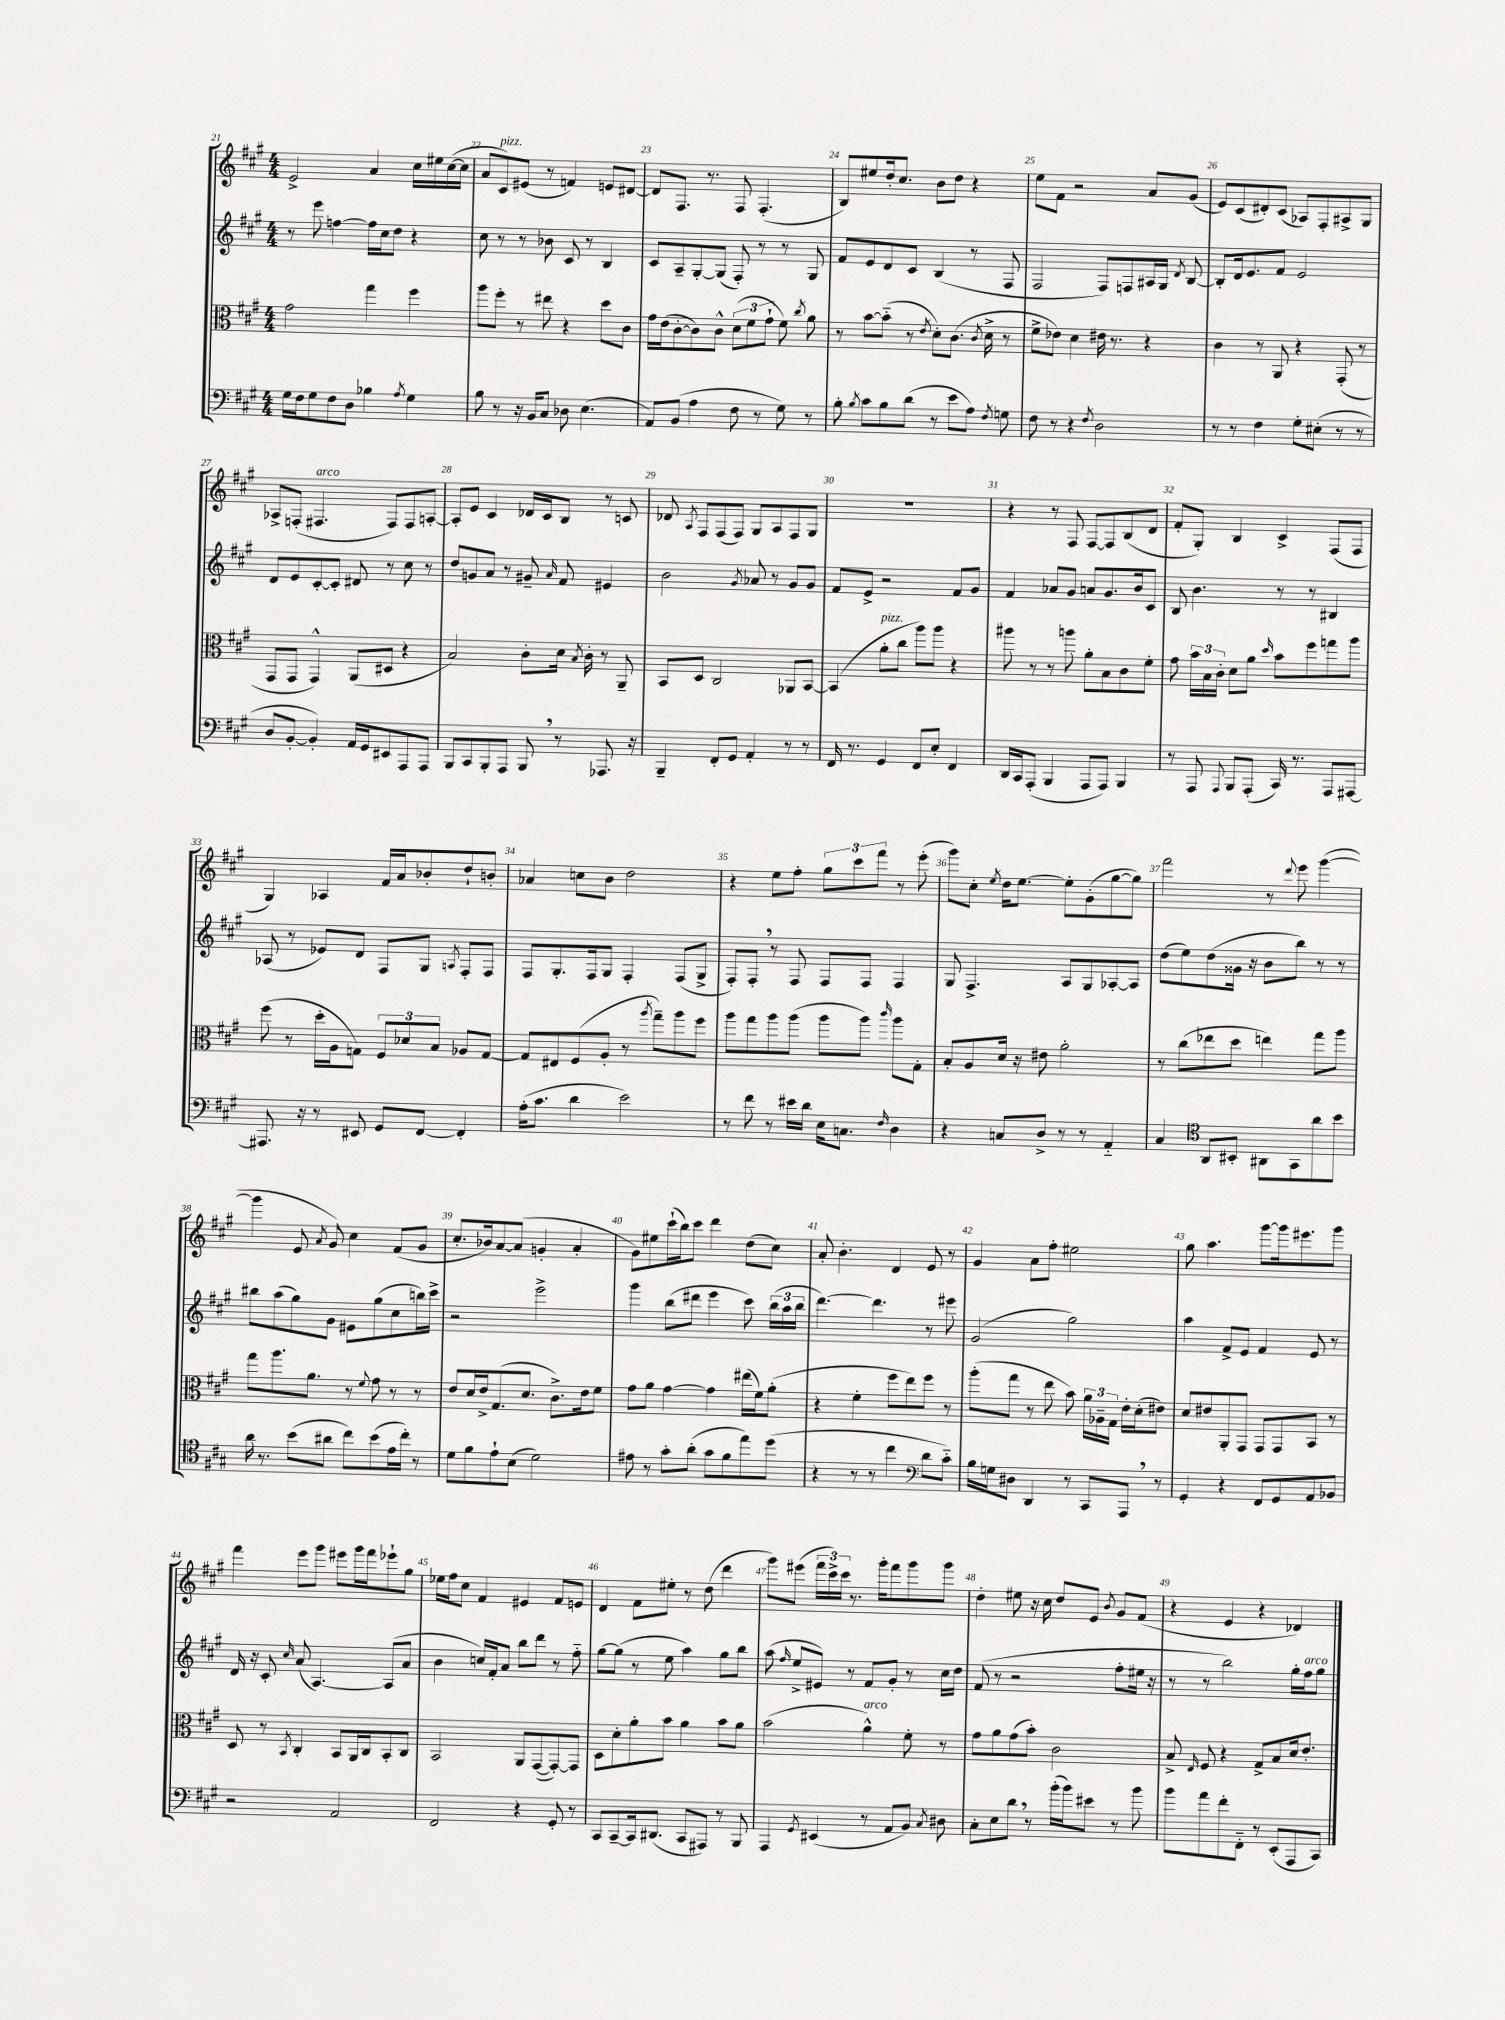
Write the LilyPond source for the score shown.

<<
\new StaffGroup <<
\new Staff = "s0" {
    \clef treble \key a \major \numericTimeSignature \time 4/4
    \autoBeamOff e'2-> a'4 cis''16[ eis''16 cis''16~( cis''16] |
    a'8[ cis'8^\markup { \italic "pizz." }) eis'8]( r8 f'4) e'8[ dis'8]~ |
    dis'8[ fis8.] r8. fis8 fis4.-.( |
    b8[) eis''8 d''16-. cis''8.] b'8[ d''8] r4 |
    e''8[ fis'8] r2 a'8[ gis'8]( |
    e'8[) cis'8( dis'8-.) cis'8]( aes8[) fis8-. ais8-> gis8] |
    aes8[-> f8]-.( fis4.^\markup { \italic "arco" } fis8[) fis8 a8]~-. |
    a8[-. e'8] cis'4 des'16[ cis'16 b8] r8 c'8 |
    des'8 \acciaccatura { a8 } fis8[ fis8( fis8]) gis8[ a8 fis8 gis8] |
    R1 |
    r4 r8 fis8 fis8[~ fis8 b8( d'8] |
    fis'8[-. gis8]-.) b4 cis'4-> fis8[( fis8] |
    gis4) aes4 fis'16[ a'16 bes'8-. d''8-! b'8]-. |
    aes'4 c''8[ b'8] d''2 |
    r4 e''8[ fis''8]-. \tuplet 3/2 { gis''8[ cis'''8 fis'''8] } r8 e'''8-.( |
    gis'''8[) cis''8]-. \acciaccatura { e''8 } d''16[ e''8.]~ e''8[-. gis'8-.( gis''8~ gis''8]) |
    fis'''2 r8 \appoggiatura { d'''8 } e'''8 gis'''4~( |
    gis'''4 e'8 \acciaccatura { a'8 } gis'8) cis''4 fis'8[( gis'8] |
    cis''8.[-. bes'16) a'8~ a'8]( g'4-. a'4-. |
    gis'8[) eis''8 cis'''16-!( b''16) cis'''8] d'''4 d''8[( cis''8]) |
    a'8-. b'4.-. d'4 e'8 r8 |
    gis'4 a'8[ fis''8]-. eis''2 |
    gis''8 a''4. gis'''8[~ gis'''16 eis'''8. gis'''8] |
    fis'''4 e'''8[ gis'''8] eis'''8[ gis'''16 fis'''16 ees'''8-! gis''8] |
    ees''16[ fis''16 cis''8] fis'4 eis'4 fis'8[ e'8] |
    d'4 fis'8[ eis''8]-. r8 d''8( d'''4 |
    gis'''8[) eis'''8]( \tuplet 3/2 { fis'''16[ cis'''16->) cis'''16] } r8. gis'''16[-. fis'''8 gis'''8 gis'''8] |
    d''4-. eis''8 r16 cis''16 d''8[ e'8] \acciaccatura { b'8 } gis'8[ fis'8]( |
    r4 e'4 r4 des'4) \bar "|." |
}
\new Staff = "s1" {
    \clef treble \key a \major \numericTimeSignature \time 4/4
    \autoBeamOff r8 e'''8 f''4~ f''16[ cis''16 d''8] r4 |
    cis''8 r8 r8 bes'8 cis'8 r8 b4 |
    cis'8[ a8-- gis8~-. gis8]( fis8-.) r8 r8 gis8 |
    fis'8[ e'8 d'8 cis'8] b4( r8 fis8 |
    fis2 fis8[) f8 ais16 gis16] \acciaccatura { d'8 } b8~ |
    b8[-. d'16 e'8. fis'8] e'2 |
    d'8[ e'8 cis'8~-. cis'8]-. dis'8 r8 cis''8 r8 |
    d''8[ g'8 a'8] r8 gis'8-- \grace { a'16 } fis'8 eis'4 |
    b'2 \acciaccatura { gis'8 } aes'8 r8 gis'8[ gis'8] |
    fis'8[ e'8]-> r2 fis'8[ gis'8] |
    fis'4 aes'8[ gis'8] a'8[ gis'8. b'16 cis'8] |
    b8 b'4. r8 r8 bis4 |
    aes8( r8 ees'8[) d'8] fis8[ gis8] \acciaccatura { a8 } fis8[-. fis8] |
    fis8[ gis8.-. fis16 gis8] fis4-. fis8[( gis8]-> |
    fis8[-.) fis8]-. \breathe r8 fis8 fis8[ fis8] fis4 |
    gis8 fis4.-> a8[ gis8 aes8~-. aes8] |
    d''8[( e''8) d''8( gisis'16] r16 b'8[ b''8]) r8 r8 |
    bis''8[ a''8( gis''8) gis'8] eis'8[ gis''8( cis''8 b''16) cis'''16]-> |
    r2 e'''2-> |
    gis'''4 b''8[( dis'''8] e'''4 cis'''8) \tuplet 3/2 { b''16[( a''16 b''16] } |
    d'''4.~) d'''4. r8 eis'''8 |
    gis'2( gis''2) |
    a''4 fis'8[-> e'8] fis'4 e'8 r8 |
    d'16 r16 cis'8-. \grace { cis''16 } a'8( a4.~) a8[( a'8] |
    b'4 c''16[) fis'16-. a'8] b''8[ d'''8] r8 fis''8-_ |
    gis''8[~ gis''8]( r8 e''8 a''4) gis''8[ b''8] |
    a''8( \grace { fis''16 } e''8[-> eis'8]) r8 fis'8[ gis'8]-. r8 cis''16[ d''16] |
    fis'8( r8 r2 fis''8[-. eis''16] r16 |
    r8 r8 b''2) gis''16[-. fis''16^\markup { \italic "arco" } gis''8] \bar "|." |
}
\new Staff = "s2" {
    \clef alto \key a \major \numericTimeSignature \time 4/4
    \autoBeamOff gis'2 gis''4 fis''4 |
    a''8[ fis''8]-. r8 eis''8 r4 d''8[ cis'8] |
    gis'16[ e'16( cis'8~-. cis'8) cis'8]-^ \tuplet 3/2 { d'8[( fis'8 gis'8]-! } fis'8) \acciaccatura { cis''8 } a'8 |
    r8 b'8[~ b'8]-_( r8 \acciaccatura { e'8 } d'8[-.) cis'8.]( \acciaccatura { cis'8 } d'16-> r8 |
    fis'8[-> ees'8]) d'4 eis'16 r8. r4 |
    cis'4 r8 a,8 r4 gis,8-.( r8 |
    gis,8[ gis,8] gis,4-^) a,8[( dis8] r4 |
    b2) cis'8[-. d'16] \acciaccatura { b8 } cis'16-. r8 a,8-- |
    b,8[ d8] cis2 aes,8[ b,8]~ |
    b,4( a'8[-.^\markup { \italic "pizz." } cis''8] a''8[) a''8] r4 |
    ais''8 r8 r8 a''8 a'8[-. b8 cis'8 fis'8]-. |
    gis'8 \tuplet 3/2 { b'16[ b16 cis'16]-. } d'8[ a'8] \grace { d''16 } b'8[ fis''8 g''8 a''8] |
    fis''8( r8 d''16[-. a16 g8]) \tuplet 3/2 { fis8[ des'8 b8] } aes8[ g8]~ |
    g8[ eis8 fis8( a8]-. r8 \acciaccatura { a''8 } gis''8[--) a''8 fis''8] |
    a''8[ gis''8 a''8 a''8]( a''8[ a''8]) \grace { cis'''16 } a''8[ gis8]-. |
    b8[-. a8 d'16] r16 eis'8 a'2-. |
    r8 cis''8[( ees''8 d''8] e''4) gis''8[ a''8] |
    gis''8[ a''8. a'8.] r8 \appoggiatura { fis'8 } gis'8 r8 r8 |
    e'8[ d'16 e'16-> gis8.( d'8.] cis'8.[->) e'16 fis'8] |
    gis'8[ a'8] gis'4~ gis'4 eis''16[( fis'16) a'8]-.( |
    r4 fis'4-. fis''8[ e''8) fis''8] r8 |
    a''8[-.( gis''8] r8 e''8 b'8) \tuplet 3/2 { a'16[ aes16-- gis16] } e'16[-. d'16-.( eis'8]) |
    d'8[ eis'8 a,8-. gis,8] gis,8[ gis,8 b,8] r8 |
    d8 r8 \acciaccatura { b,8 } cis4-. b,8[ a,16 cis16 b,8-. cis8] |
    b,2 a,8[ gis,8~( gis,8~-.) gis,8] |
    d8[ d'8-. a'8-. b'8] a'4 b'8[ a'8] |
    b'2( a'4-^^\markup { \italic "arco" }) fis'8-. r8 |
    gis'8[ a'8 gis'8( b'8]-.) cis'2 |
    b8-> \grace { e16 } fis8 r4 gis8[-> b8 d'16 e'8.]-. \bar "|." |
}
\new Staff = "s3" {
    \clef bass \key a \major \numericTimeSignature \time 4/4
    \autoBeamOff gis16[ fis16 gis8 fis8 d8] bes4 \acciaccatura { a8 } gis4 |
    b8 r8 r16 b,16[ cis8] des8 e4.( |
    a,8[) b,8]( a4 fis8 r8 gis8) r8 |
    b8-. \acciaccatura { b8 } cis'8[ b8 d'8]( r8 e'8[ a8]) \acciaccatura { fis8 } g8 |
    fis8 r8 r4 \acciaccatura { fis8 } d2 |
    r8 r8 fis4 gis8[-. eis8]-.( r8 r8 |
    d8[ b,8]~-. b,4-.) a,16[ gis,16 eis,8 a,,8 a,,8] |
    b,,8[ cis,8 b,,8-. a,,8] b,,8 \breathe r8 aes,,8. r16 |
    b,,4-- fis,8[-. gis,8] a,4-. r8 r8 |
    fis,16 r8. gis,4 fis,8[ e8]-. fis,4 |
    d,16[ cis,16 a,,8]-.( b,,4 a,,8[ a,,8]) b,,4 |
    r8 a,,8 \appoggiatura { a,,8 } b,,8[ a,,8]-.( cis,16) r8. a,,8[ ais,,8]~ |
    ais,,8. r16 r8 eis,8 gis,8[ fis,8]~ fis,4-. |
    a16[-.( cis'8.] d'4 e'2) |
    r8 fis'8 r8 eis'16[ d'16] e16[ c8.] \grace { fis16 } d4 |
    r4 c8[ d8]-> r8 r8 a,4-_ |
    cis4 \clef tenor a,8[ bis,8]-. ais,8[ gis,8 a'8 b'8] |
    a'16 r8. b'8[( ais'8] cis''8[) b'8( e'16 cis''16]-.) r8 |
    d'8[ fis'8 e'8-! b8]( d'2) |
    eis'8 r8 gis'8[-. a'8]-.( gis'8[ fis'8 e''8) d''8]( |
    r4 r8 r8 cis''4 \clef bass d'8[ cis'8]-_) |
    b16[ g16 dis8] d,4 r8 cis,8[ a,,8] \breathe r8 |
    gis,4-. r4 fis,8[ gis,8 a,8 bes,8] |
    r2 a,2 |
    fis,2 r4 gis,8-. r8 |
    cis,8[ cis,8~-- cis,16 dis,8.]( cis,8[ ais,,8]) r8 b,,8 |
    a,,4 \acciaccatura { gis,8 } eis,4( r8 a,8[ b,8]) \acciaccatura { cis8 } dis8 |
    cis8[-. e8 d'8] \breathe r8 b'16[-.( b'16) eis'8] r8 b'8 |
    b'8[ a'8 fis'8-. fis,8]-_ r8 e,8[-.( a,,8 cis,8]) \bar "|." |
}
>>
>>
\layout { \context { \Score currentBarNumber = #21 \override BarNumber.break-visibility = ##(#f #t #t) barNumberVisibility = #all-bar-numbers-visible } }
